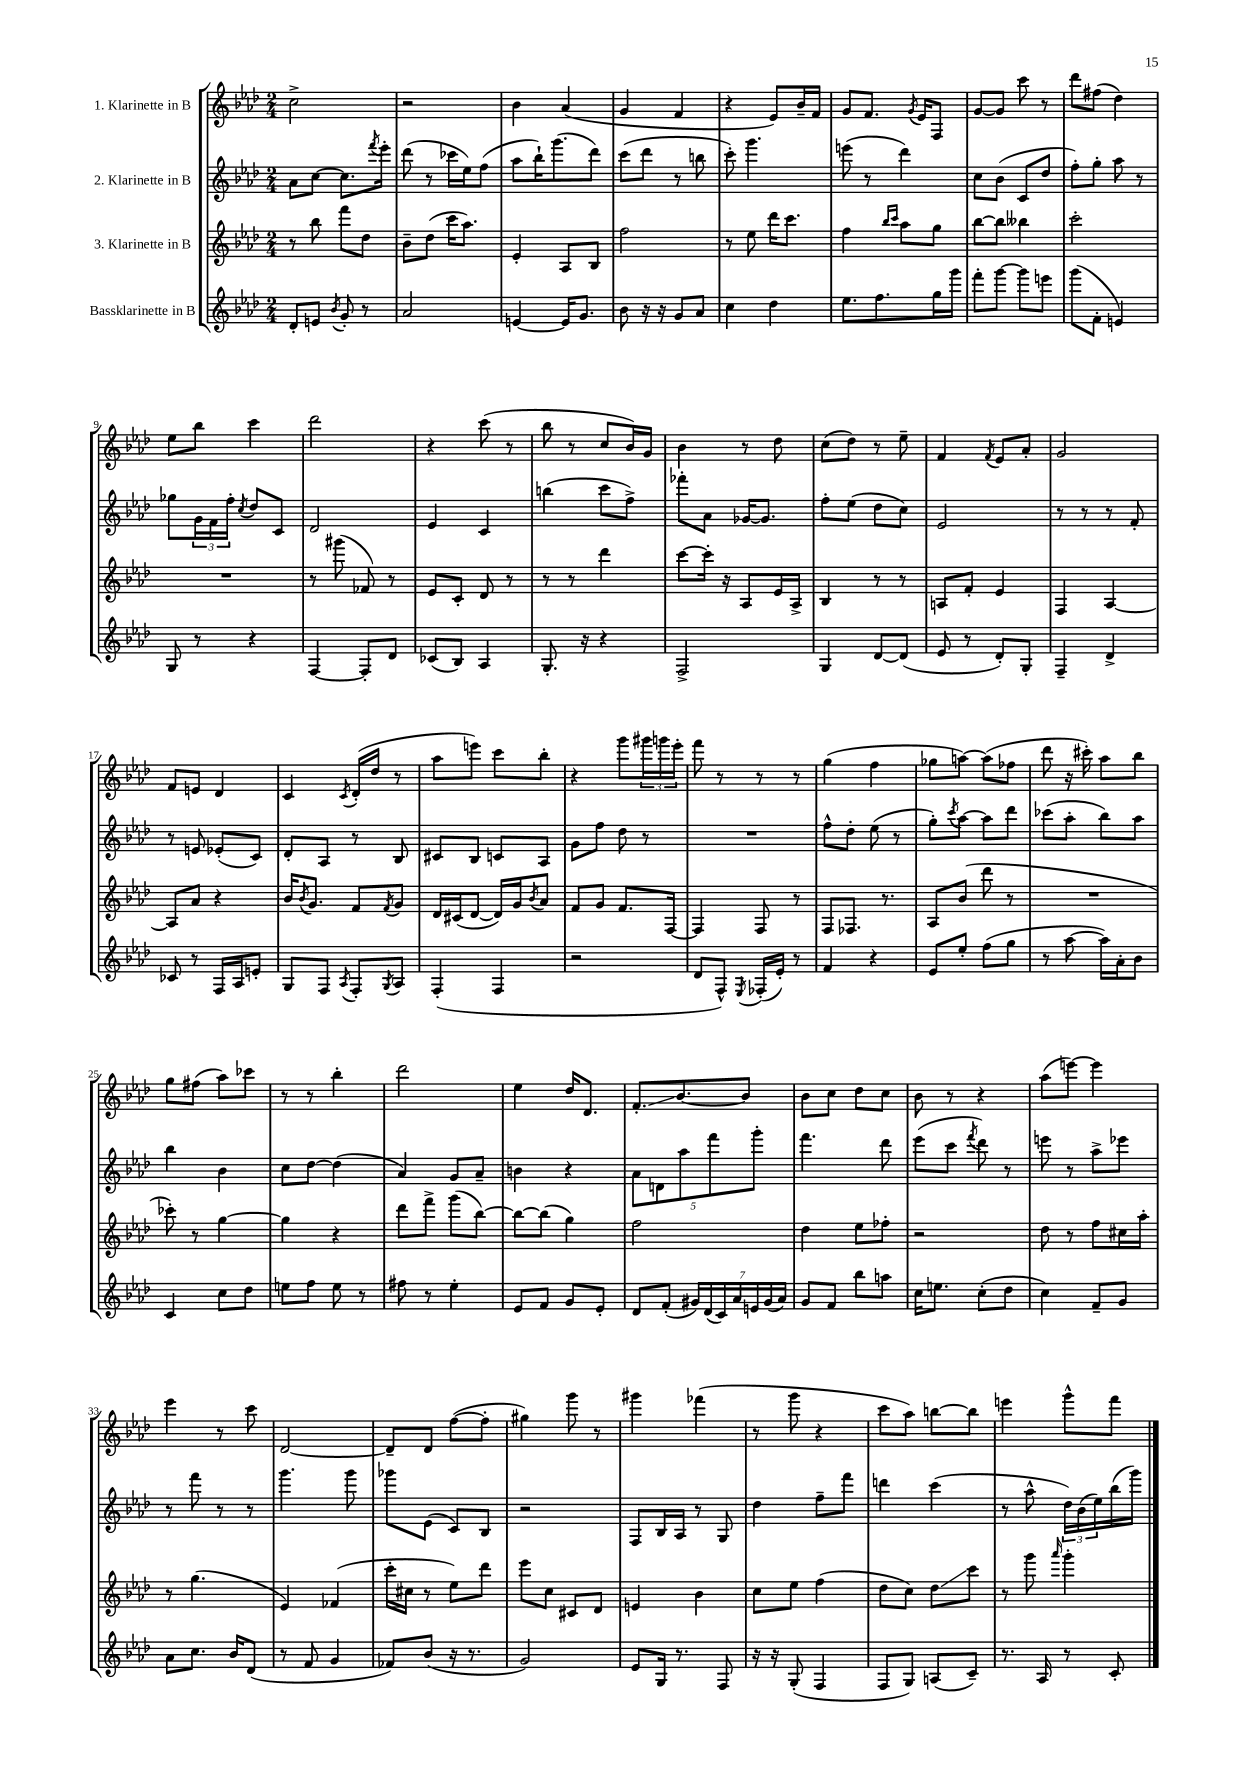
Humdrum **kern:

**kern	**kern	**kern	**kern
*staff4	*staff3	*staff2	*staff1
*clefG2	*clefG2	*clefG2	*clefG2
*k[b-e-a-d-]	*k[b-e-a-d-]	*k[b-e-a-d-]	*k[b-e-a-d-]
*M2/4	*M2/4	*M2/4	*M2/4
8d-'	8r	8a-	2cc^
8e	8bb-	[8cc	.
8qb-	.	.	.
8g'	8fff	8.cc]	.
8r	8dd-	.	.
.	.	8qfff	.
.	.	16eee-'	.
=	=	=	=
2a-	8b-~	(8ddd-	2r
.	(8dd-	8r	.
.	16ccc	16ccc-	.
.	8.aa-)	16ee-)	.
.	.	(8ff	.
=	=	=	=
[4e	4e-'	8aa-	4b-
.	.	16bb-`)	.
.	.	(8.ggg	.
16e]	8A-	.	(4a-
8.g	.	.	.
.	8B-	8ddd-)	.
=	=	=	=
8b-	2ff	(8ccc	4g
16r	.	8ddd-	.
16r	.	.	.
8g	.	8r	4f
8a-	.	8bb	.
=	=	=	=
4cc	8r	8ccc')	4r
.	8ee-	4.ggg	.
4dd-	16ddd-	.	8e-)
.	8.ccc	.	.
.	.	.	16b-~
.	.	.	16f
=	=	=	=
8.ee-	4ff	(8eee	8g
.	.	8r	8.f
8.ff	.	.	.
.	16qqbb-	.	.
.	16qqccc	.	.
.	8aa-	4ddd-)	.
.	.	.	8qg
.	.	.	16e-
16gg	8gg	.	8F
16ggg	.	.	.
=	=	=	=
8fff'	[8bb-	8cc	[8g
[8ggg	8bb-]	(8b-	8g]
8ggg]	4bb--	8c	8ccc
8eee	.	8dd-	8r
=	=	=	=
(8ggg	2ccc'	8ff')	8ddd-
8f'	.	8gg'	(8ff#
4e)	.	8aa-	4dd-)
.	.	8r	.
=	=	=	=
8G	2r	8gg-	8ee-
8r	.	24g	8bb-
.	.	24f	.
.	.	24ff'	.
.	.	8qcc	.
4r	.	8dd-	4ccc
.	.	8c	.
=	=	=	=
[4F	8r	2d-	2ddd-
.	(8ggg#	.	.
8F']	8f-)	.	.
8d-	8r	.	.
=	=	=	=
(8c-	8e-	4e-	4r
8B-)	8c'	.	.
4A-	8d-	4c	(8ccc
.	8r	.	8r
=	=	=	=
8.G'	8r	(4bb	8bb-
.	8r	.	8r
16r	.	.	.
4r	4ddd-	8ccc	8cc
.	.	8ff^)	16b-)
.	.	.	16g
=	=	=	=
2F^	[8ccc	8fff-'	4b-
.	16ccc']	8a-	.
.	16r	.	.
.	8A-	[16g-	8r
.	.	8.g-]	.
.	16e-	.	8dd-
.	16A-^	.	.
=	=	=	=
4G	4B-	8ff'	(8cc
.	.	(8ee-	8dd-)
[8d-	8r	8dd-	8r
(8d-]	8r	8cc)	8ee-~
=	=	=	=
8e-	8A	2e-	4f
8r	8f'	.	.
.	.	.	8qf
8d-')	4e-	.	8e-
8G'	.	.	8a-'
=	=	=	=
4F~	4F	8r	2g
.	.	8r	.
4d-^	[4A-	8r	.
.	.	8f'	.
=	=	=	=
8c-	8A-]	8r	8f
8r	8a-	8e	8e
16F	4r	(8e-'	4d-
16A-	.	.	.
8e'	.	8c)	.
=	=	=	=
8G	16b-	8d-'	4c
.	8qb-	.	.
.	8.g	.	.
8F	.	8A-	.
8qA-	.	.	8qc
8F'	8f	8r	(16d-'
.	.	.	16dd-
8qG	8qf	.	.
8A-	8g	8B-	8r
=	=	=	=
(4F'	16d-	8c#	8aa-
.	(16c#	.	.
.	[8d-	8B-	8eee)
4F	16d-])	8c	8ccc
.	16g	.	.
.	8qb-	.	.
.	8a-	8A-	8bb-'
=	=	=	=
2r	8f	8g	4r
.	8g	8ff	.
.	8.f	8dd-	8ggg
.	.	8r	24ggg#
.	.	.	24ggg
.	[16F	.	.
.	.	.	24eee-'
=	=	=	=
8d-	4F]	2r	8fff
8F^^)	.	.	8r
8qE-	.	.	.
(16F-'	8F	.	8r
16e-')	.	.	.
8r	8r	.	8r
=	=	=	=
4f	8F	8ff^^	(4gg
.	8.F-	8dd-'	.
4r	.	(8ee-	4ff
.	8.r	.	.
.	.	8r	.
=	=	=	=
8e-	8A-	8gg')	8gg-
.	.	8qccc	.
8ee-'	(8b-	[8aa-	[8aa)
(8ff	8ddd-	8aa-]	(8aa]
8gg	8r	8ddd-	8ff-
=	=	=	=
8r	2r	(8ccc-	8ddd-
[8aa-	.	8aa-'	16r
.	.	.	16ccc#')
16aa-])	.	8bb-)	8aa-
16a-'	.	.	.
8b-	.	8aa-	8bb-
=	=	=	=
4c	8ccc-')	4bb-	8gg
.	8r	.	(8ff#
8cc	[4gg	4b-	8aa-)
8dd-	.	.	8ccc-
=	=	=	=
8ee	4gg]	8cc	8r
8ff	.	[8dd-	8r
8ee	4r	(4dd-]	4bb-'
8r	.	.	.
=	=	=	=
8ff#	8ddd-	4a-)	2ddd-
8r	8fff^	.	.
4ee-'	(8ggg	8g	.
.	[8bb-)	8a-~	.
=	=	=	=
8e-	8bb-_	4b	4ee-
8f	(8bb-]	.	.
8g	4gg)	4r	16dd-
.	.	.	8.d-
8e-'	.	.	.
=	=	=	=
8d-	2ff	10a-	8.f'
.	.	10d	.
(8f'	.	.	.
.	.	.	[8.b-
.	.	10aa-	.
28g#)	.	.	.
(28d-	.	.	.
.	.	10fff	.
28c)	.	.	.
28a-	.	.	.
.	.	.	8b-]
28e	.	.	.
.	.	10ggg'	.
(28g#	.	.	.
28a-)	.	.	.
=	=	=	=
8g	4dd-	4.fff	8b-
8f	.	.	8cc
8bb-	8ee-	.	8dd-
8aa	8ff-'	8ddd-	8cc
=	=	=	=
16cc	2r	(8eee-	8b-
8.ee	.	.	.
.	.	8ccc	8r
.	.	8qfff	.
(8cc'	.	8ddd-)	4r
8dd-	.	8r	.
=	=	=	=
4cc)	8dd-	8eee	(8aa-
.	8r	8r	[8eee)
8f~	8ff	8aa-^	4eee]
8g	16cc#	8eee-	.
.	16aa-'	.	.
=	=	=	=
8a-	8r	8r	4eee-
8.cc	(4.gg	8fff	.
.	.	8r	8r
16b-	.	.	.
(8d-	.	8r	8ccc
=	=	=	=
8r	4e-)	4.ggg	[2d-
8f	.	.	.
4g	(4f-	.	.
.	.	8ggg	.
=	=	=	=
8f-)	16ccc'	8ggg-	8d-~]
.	16cc#	.	.
(8b-	8r	(8e-	8d-
16r	8ee-)	8c)	([8ff
8.r	.	.	.
.	8ddd-	8B-	8ff']
=	=	=	=
2g)	8eee-	2r	4gg#)
.	8cc	.	.
.	8c#	.	8ggg
.	8d-	.	8r
=	=	=	=
8e-	4e	8F	4ggg#
16G	.	16B-	.
8.r	.	16A-	.
.	4b-	8r	(4fff-
8F	.	8G	.
=	=	=	=
16r	8cc	4dd-	8r
16r	.	.	.
(8G'	8ee-	.	8ggg
4F	(4ff	8ff~	4r
.	.	8fff	.
=	=	=	=
8F	8dd-	4ddd	8ccc
8G)	8cc)	.	8aa-)
(8A	8dd-	(4ccc	[8bb
8c~)	8ccc	.	8bb]
=	=	=	=
8.r	8r	8r	4eee
.	8ggg	8aa-^^	.
16A-	.	.	.
.	16qqaaa-	.	.
8r	4ggg'	24dd-)	8ggg^^
.	.	(24b-	.
.	.	24ee-)	.
8c'	.	(16bb-	8fff
.	.	16ggg)	.
==	==	==	==
*-	*-	*-	*-
